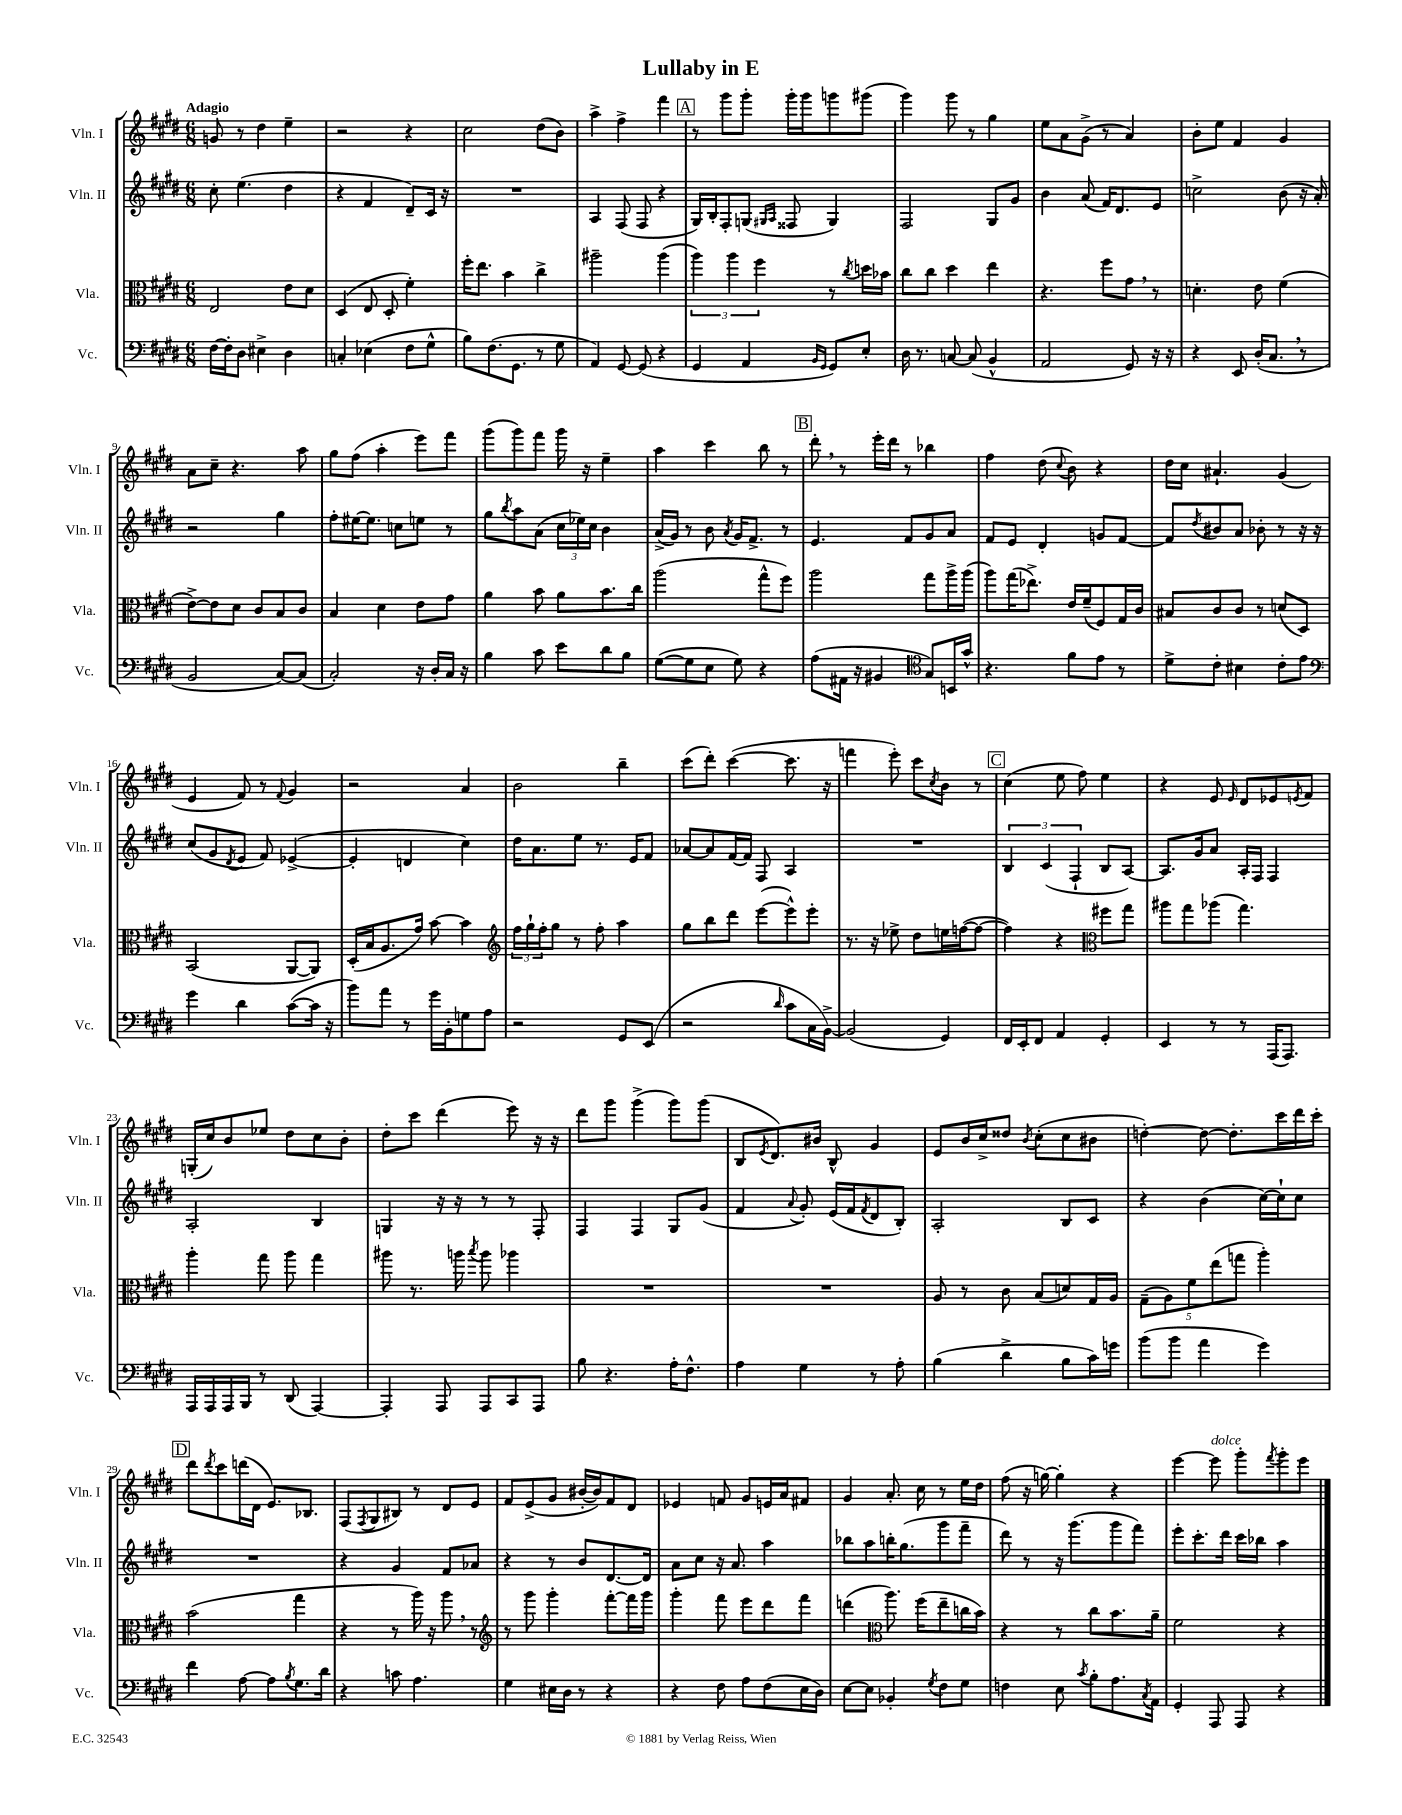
\header { title = "Lullaby in E" }
<<
\new StaffGroup <<
\new Staff = "s0" \with { instrumentName = "Vln. I" shortInstrumentName = "Vln. I" } {
    \clef treble \key e \major \numericTimeSignature \time 6/8 \tempo "Adagio"
    g'8 r8 dis''4 e''4-- |
    r2 r4 |
    cis''2 dis''8( b'8) |
    a''4-> fis''4-> fis'''4 |
    \mark \markup { \box "A" } r8 gis'''8 gis'''8-. gis'''16-. gis'''16 g'''8 gis'''8( |
    gis'''4) gis'''8 r8 gis''4 |
    e''8 a'8 gis'8->( r8 a'4) |
    b'8-. e''8 fis'4 gis'4 |
    a'8 cis''8-- r4. a''8 |
    gis''8 fis''8( a''4-. e'''8) fis'''8 |
    gis'''8( gis'''8) fis'''8 gis'''16 r16 e''4-- |
    a''4 cis'''4 b''8 r8 |
    \mark \markup { \box "B" } dis'''8-. \breathe r8 e'''16-. dis'''16 r8 bes''4 |
    fis''4 dis''8( \appoggiatura { cis''8 } b'8) r4 |
    dis''16 cis''16 ais'4.-! gis'4( |
    e'4 fis'8) r8 \appoggiatura { fis'8 } gis'4 |
    r2 a'4 |
    b'2 b''4-- |
    cis'''8( dis'''8-.) cis'''4~( cis'''8. r16 |
    f'''4 e'''8-.) cis'''8 \acciaccatura { cis''8 } b'8 r8 |
    \mark \markup { \box "C" } cis''4( e''8 fis''8) e''4 |
    r4 e'8 \grace { e'16 } dis'8 ees'8 \acciaccatura { e'8 } fis'8 |
    g16-.( cis''16) b'8 ees''8 dis''8 cis''8 b'8-. |
    dis''8-. cis'''8 dis'''4( e'''8) r16 r16 |
    dis'''8 gis'''8 gis'''4->( gis'''8) gis'''8( |
    b8 \acciaccatura { e'8 } dis'8.) bis'16 b8-^ gis'4 |
    e'8 b'16 cis''16-> disis''8 \acciaccatura { b'8 } cis''8-.( cis''8 bis'8 |
    d''4~-.) d''8~ d''8.-. cis'''16 dis'''16 cis'''16-. |
    \mark \markup { \box "D" } dis'''8 \acciaccatura { dis'''8 } cis'''8 d'''16( dis'16 e'8.) bes8. |
    fis8( \acciaccatura { fis8 } gis8 bis8) r8 dis'8 e'8 |
    fis'8 e'8->( gis'8 bis'16~-. bis'16) fis'8 dis'8 |
    ees'4 f'8 gis'8 e'16 a'16 fis'8 |
    gis'4 a'8.-. cis''16 r8 e''16 dis''16 |
    fis''8( r16 g''16~) g''4-. r4 |
    e'''4~ e'''8^\markup { \italic "dolce" } gis'''8-. \acciaccatura { fis'''8 } gis'''8-. e'''8 \bar "|." |
}
\new Staff = "s1" \with { instrumentName = "Vln. II" shortInstrumentName = "Vln. II" } {
    \clef treble \key e \major \numericTimeSignature \time 6/8
    cis''8-. e''4.( dis''4 |
    r4 fis'4 dis'8--) cis'16 r16 |
    R2. |
    a4 fis8( fis8 r4 |
    \mark \markup { \box "A" } gis16) b16-. fis8-. g8( \grace { gis16 a16 } fisis8 gis4) |
    fis2 gis8 gis'8 |
    b'4 a'8( fis'16) dis'8. e'8 |
    c''2-> b'8( r16 a'16-.) |
    r2 gis''4 |
    fis''8-. eis''16~ eis''8. c''8 e''8 r8 |
    gis''8 \acciaccatura { b''8 } a''8 a'8( \tuplet 3/2 { cis''16 ees''16) cis''16 } b'4 |
    a'16->( gis'16) r8 b'8 \acciaccatura { a'8 } gis'16 fis'8.-> r8 |
    \mark \markup { \box "B" } e'4. fis'8 gis'8 a'8 |
    fis'8 e'8 dis'4-. g'8 fis'8~ |
    fis'8 \acciaccatura { dis''8 } bis'8 a'8 bes'8-. r8 r16 r16 |
    cis''8( gis'8 \acciaccatura { dis'8 } e'8 fis'8) ees'4~->( |
    ees'4-. d'4 cis''4) |
    dis''16 a'8. e''8 r8. e'16 fis'8 |
    aes'8~ aes'8 fis'16~ fis'16 fis8 a4 |
    R2. |
    \mark \markup { \box "C" } \tuplet 3/2 { b4 cis'4( fis4-! } b8 a8~) |
    a8. gis'16 a'8 a16-. fis16 fis4 |
    a2-. b4 |
    g4 r16 r16 r8 r8 fis8-. |
    fis4 fis4 gis8 gis'8( |
    fis'4 \appoggiatura { a'8 } gis'8-.) e'16( fis'16 \acciaccatura { fis'8 } dis'8 b8-.) |
    a2-. b8 cis'8 |
    r4 b'4( cis''16~) cis''16-! cis''8 |
    \mark \markup { \box "D" } R2. |
    r4 gis'4 fis'8 aes'8 |
    r4 r8 b'8 dis'8.~ dis'16 |
    a'8 cis''8 r16 a'8. a''4 |
    bes''8 a''8 b''16-. gis''8.( gis'''8 fis'''8-- |
    dis'''8) r8 r16 gis'''8.( gis'''8 fis'''8) |
    e'''8-. cis'''8.-. dis'''16 cis'''16 bes''16 a''4 \bar "|." |
}
\new Staff = "s2" \with { instrumentName = "Vla." shortInstrumentName = "Vla." } {
    \clef alto \key e \major \numericTimeSignature \time 6/8
    e2 e'8 dis'8 |
    dis4( e8 dis8-. fis'4-.) |
    fis''16-. e''8. b'4 cis''4-> |
    ais''2-- ais''4( |
    \mark \markup { \box "A" } \tuplet 3/2 { a''4) a''4 fis''4 } r8 \acciaccatura { cis''8 } d''16 bes'16 |
    cis''8 cis''8 dis''4 e''4 |
    r4. fis''8 gis'8 \breathe r8 |
    d'4.-. e'8 fis'4( |
    e'8~->) e'8 dis'8 cis'8 b8 cis'8 |
    b4 dis'4 e'8 gis'8 |
    a'4 b'8 a'8 b'8. cis''16 |
    a''2( gis''8-^ fis''8) |
    \mark \markup { \box "B" } a''2 gis''8 a''16-> a''16( |
    a''8) gis''16( ees''8.->) e'16 fis'16--( fis8) gis16 cis'16 |
    bis8 cis'8 cis'8 r8 d'8( dis8) |
    b,2( a,8~ a,8) |
    dis16-.( b16 a8. gis'16) b'8~ b'4 |
    \clef treble \tuplet 3/2 { fis''16 gis''16-! fis''16-. } gis''8 r8 fis''8-. a''4 |
    gis''8 b''8 dis'''8 e'''8~( e'''8-^) e'''8-. |
    r8. r16 ees''8-> dis''8 e''16 f''16~( f''8~ |
    \mark \markup { \box "C" } f''4) r4 \clef alto fis''8 gis''8 |
    ais''8 gis''8 aes''8( gis''4.) |
    a''4-. gis''8 a''8 gis''4 |
    ais''8 r8. a''16 \acciaccatura { b''8 } a''8 aes''4 |
    R2. |
    R2. |
    a8 r8 cis'8 b8( d'8) gis16 a16 |
    \tuplet 5/4 { gis8--( a8) fis'8 e''8( g''8 } a''4-.) |
    \mark \markup { \box "D" } b'2( gis''4 |
    r4 r8 a''16) r16 a''8 \breathe r8 |
    \clef treble r8 gis'''8 gis'''4-. fis'''8~-. fis'''16 gis'''16 |
    gis'''4-. fis'''8 e'''8 dis'''8 fis'''8 |
    d'''4( \clef alto a''8.) fis''16( e''8-- c''16 b'16) |
    r4 r8 cis''8 b'8. a'16-- |
    fis'2 r4 \bar "|." |
}
\new Staff = "s3" \with { instrumentName = "Vc." shortInstrumentName = "Vc." } {
    \clef bass \key e \major \numericTimeSignature \time 6/8
    fis16~ fis16-. dis8 eis4-> dis4 |
    c4-. ees4( fis8 gis8-^ |
    b8) fis8.( gis,8. r8 gis8 |
    a,4) gis,8~ gis,8( r4 |
    \mark \markup { \box "A" } gis,4 a,4 \grace { b,16 gis,16 } gis,8) e8-. |
    dis16 r8. c8~ c8( b,4-^ |
    a,2 gis,8) r16 r16 |
    r4 e,8 dis16-.( cis8. \breathe r8 |
    b,2 cis8~) cis8( |
    cis2-.) r16 dis16-. cis16 r16 |
    b4 cis'8 e'8 dis'8 b8 |
    gis8~( gis8 e8 gis8) r4 |
    \mark \markup { \box "B" } a8( ais,16 r16 bis,4 \clef tenor gis8) b,16 gis'16-^ |
    r4. fis'8 e'8 r8 |
    dis'8-> cis'8-. bis4 cis'8-. e'8 |
    \clef bass gis'4 dis'4 cis'8~( cis'16 r16 |
    b'8) a'8 r8 gis'16 b,16-. g8 a8 |
    r2 gis,8 e,8( |
    r2 \grace { dis'16 } cis'8 cis16 b,16~->) |
    b,2( gis,4) |
    \mark \markup { \box "C" } fis,16 e,16-. fis,8 a,4 gis,4-. |
    e,4 r8 r8 a,,16( a,,8.) |
    a,,16 a,,16 a,,16 b,,16 r8 dis,8( a,,4~) |
    a,,4-. a,,8 a,,8 cis,8 a,,8 |
    b8 r4. a16-. fis8.-^ |
    a4 gis4 r8 a8-. |
    b4( dis'4-> b8 cis'16) g'16 |
    b'8( b'8 a'4 gis'4) |
    \mark \markup { \box "D" } fis'4 a8~ a8 \acciaccatura { b8 } gis8. dis'16 |
    r4 c'8 a4. |
    gis4 eis16 dis16 r8 r4 |
    r4 fis8 a8 fis8( e16 dis16) |
    e8~ e8 bes,4-. \acciaccatura { gis8 } fis8 gis8 |
    f4 e8 \acciaccatura { cis'8 } b8-. a8. \acciaccatura { cis8 } a,16 |
    gis,4-. a,,8 a,,8 r4 \bar "|." |
}
>>
>>
